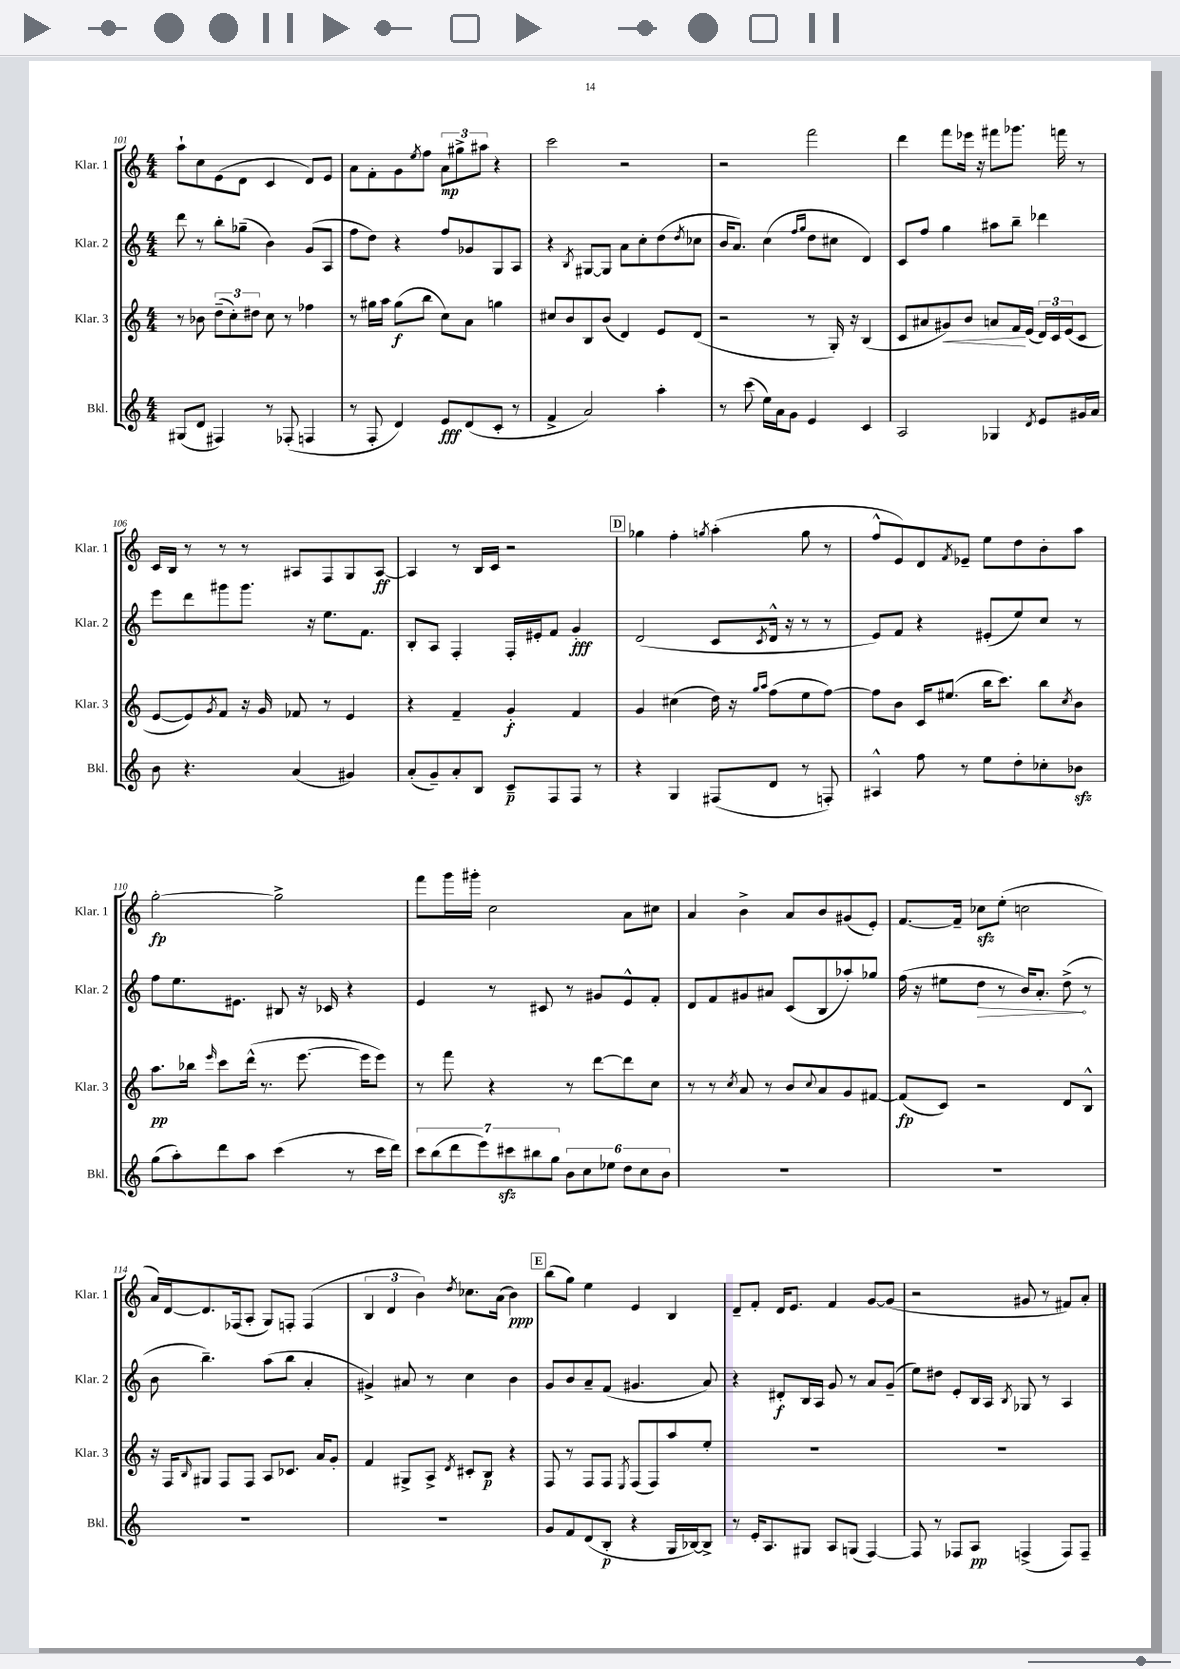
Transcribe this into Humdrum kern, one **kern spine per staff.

**kern	**dynam	**kern	**dynam	**kern	**dynam	**kern	**dynam
*part4	*part4	*part3	*part3	*part2	*part2	*part1	*part1
*staff4	*staff4	*staff3	*staff3	*staff2	*staff2	*staff1	*staff1
*I"Bkl.	*	*I"Klar. 3	*	*I"Klar. 2	*	*I"Klar. 1	*
*I'Bkl.	*	*I'Klar. 3	*	*I'Klar. 2	*	*I'Klar. 1	*
*clefG2	*	*clefG2	*	*clefG2	*	*clefG2	*
*k[]	*	*k[]	*	*k[]	*	*k[]	*
*M4/4	*	*M4/4	*	*M4/4	*	*M4/4	*
=101	=101	=101	=101	=101	=101	=101	=101
(8G#X/L	.	8r	.	8ddd\	.	8aa`\L	.
8d/J	.	8b-X\	.	8r	.	8cc\	.
4F#X/)	.	(12dd~\L	.	8bb'\L	.	(8e\	.
.	.	12cc'\)	.	.	.	.	.
.	.	.	.	(8gg-X~\J	.	8d\J	.
.	.	12dd#X\J	.	.	.	.	.
8r	.	8cc\	.	4b\)	.	4c/	.
(8F-X'/	.	8r	.	.	.	.	.
4Fn/	.	4ff-X\	.	(8g/L	.	8d/L)	.
.	.	.	.	8A/J	.	8e/J	.
=102	=102	=102	=102	=102	=102	=102	=102
8r	.	8r	.	8ff\L	.	8a\L	.
8F'/	.	16gg#X\LL	.	8dd\J)	.	8f'\	.
.	.	16aa\JJ	.	.	.	.	.
4d/)	.	(8gg#\L	f	4r	.	8g\	.
.	.	.	.	.	.	8qee/	.
.	.	8bb\J	.	.	.	8ff\J	.
8e/L	fff	8cc\L)	.	8ff/L	.	12a\L	mp
.	.	.	.	.	.	12gg#X^\	.
(8d/	.	8a\J	.	8g-X/	.	.	.
.	.	.	.	.	.	12aa#X\J	.
8c'/J	.	4ggn\	.	8G/	.	4r	.
8r	.	.	.	8A/J	.	.	.
=103	=103	=103	=103	=103	=103	=103	=103
4f^/	.	8cc#X/L	.	4r	.	2ccc\	.
.	.	8b/	.	.	.	.	.
.	.	.	.	8qB/	.	.	.
2a/)	.	8B/	.	[8G#X/L	.	.	.
.	.	(8b/J	.	8G#/J]	.	.	.
.	.	4d/)	.	8a\L	.	2r	.
.	.	.	.	8cc'\	.	.	.
4aa'\	.	8e/L	.	(8dd\	.	.	.
.	.	.	.	8qdd/	.	.	.
.	.	(8d/J	.	8cc-X\J	.	.	.
=104	=104	=104	=104	=104	=104	=104	=104
8r	.	2r	.	16b/KL	.	2r	.
.	.	.	.	8.a/J)	.	.	.
(8ccc\	.	.	.	.	.	.	.
16ee\LL)	.	.	.	(4cc\	.	.	.
16a\J	.	.	.	.	.	.	.
8g\J	.	.	.	.	.	.	.
.	.	.	.	16qqff/LL	.	.	.
.	.	.	.	16qqgg/JJ	.	.	.
4e/	.	8r	.	8dd\L	.	2fff\	.
.	.	16G'/)	.	8cc#X\J	.	.	.
.	.	16r	.	.	.	.	.
4c/	.	(4B/	.	4d/)	.	.	.
=105	=105	=105	=105	=105	=105	=105	=105
2A/	.	8c/L	.	8c/L	.	4ddd\	.
.	.	8a#X/	.	8ff/J	.	.	.
!	!	!	!LO:HP:b	!	!	!	!
.	.	8g#X/)	<	4gg\	.	8fff\L	.
.	.	8b/J	.	.	.	16eee-X\Jk	.
.	.	.	.	.	.	16r	.
4G-X/	.	8an/L	.	8aa#X\L	.	8fff#X\L	.
.	.	16f/L	.	8bb~\J	.	8.ggg-X\J	.
.	.	(16e/JJ	[	.	.	.	.
8qd/	.	.	.	.	.	.	.
8e/L	.	24d/LL)	.	4ddd-X\	.	.	.
.	.	24c/	.	.	.	.	.
.	.	.	.	.	.	16fffn\	.
.	.	(24e/J	.	.	.	.	.
16g#X/L	.	8c/J	.	.	.	8r	.
16a/JJ	.	.	.	.	.	.	.
!!LO:LB:g=z
=106	=106	=106	=106	=106	=106	=106	=106
8b\	.	[8e/L	.	8eee\L	.	16c/LL	.
.	.	.	.	.	.	16B/JJ	.
4.r	.	8e/])	.	8ddd\	.	8r	.
.	.	8qg/	.	.	.	.	.
.	.	8f/J	.	8ggg#X\	.	8r	.
.	.	16r	.	8.ggg#\J	.	8r	.
.	.	16g/	.	.	.	.	.
(4a/	.	8f-X/	.	.	.	8A#X/L	.
.	.	.	.	16r	.	.	.
.	.	8r	.	8.ee\L	.	8F/	.
4g#X/)	.	4e/	.	.	.	8G/	.
.	.	.	.	8.f\J	.	.	.
.	.	.	.	.	.	[8A#/J	ff
=107	=107	=107	=107	=107	=107	=107	=107
(8a'/L	.	4r	.	8B'/L	.	4A#/]	.
8g~/)	.	.	.	8A/J	.	.	.
8a'/	.	4f~/	.	4F'/	.	8r	.
8B/J	.	.	.	.	.	16B/LL	.
.	.	.	.	.	.	16c/JJ	.
8c~/L	p	4g'/	f	16F'/LL	.	2r	.
.	.	.	.	16e#X'/J	.	.	.
8F/	.	.	.	8f/J	.	.	.
8F/J	.	4f/	.	4g'/	fff	.	.
8r	.	.	.	.	.	.	.
!!LO:REH:place=s1:t=D
=108	=108	=108	=108	=108	=108	=108	=108
4r	.	4g/	.	(2d/	.	4gg-X\	.
4G/	.	(4cc#X\	.	.	.	4ff'\	.
.	.	.	.	.	.	8qggn/	.
(8F#X/L	.	16dd\)	.	8c/L	.	(4aa'\	.
.	.	16r	.	.	.	.	.
.	.	16qqgg/LL	.	.	.	.	.
.	.	16qqaa/JJ	.	8qc/	.	.	.
8d/J	.	(8ff\L	.	16d^^/Jk	.	.	.
.	.	.	.	16r	.	.	.
8r	.	8ee\	.	8r	.	8gg\	.
8Fn'/)	.	[8ff\J)	.	8r	.	8r	.
=109	=109	=109	=109	=109	=109	=109	=109
4A#X^^/	.	8ff\L]	.	8e/L)	.	8ff^^/L	.
.	.	8b\J	.	8f/J	.	8e/)	.
8ff\	.	16c/KL	.	4r	.	8d/	.
.	.	(8.ee#X/J	.	.	.	.	.
.	.	.	.	.	.	8qf/	.
8r	.	.	.	.	.	8e-X~/J	.
8ee\L	.	16bb\KL	.	(8e#X'/L	.	8ee\L	.
.	.	8.ccc\J)	.	.	.	.	.
8dd'\	.	.	.	8ee/)	.	8dd\	.
8cc-X'\	.	8bb\L	.	8cc/J	.	8b'\	.
.	.	8qcc/	.	.	.	.	.
8b-Xzz\J	.	8b\J	.	8r	.	8aa\J	.
!!LO:LB:g=z
=110	=110	=110	=110	=110	=110	=110	=110
(8gg\L	.	8.aa\L	pp	8ff\L	.	[2gg'\	fp
8aa'\)	.	.	.	8.ee\	.	.	.
.	.	16bb-X\Jk	.	.	.	.	.
.	.	16qqeee/	.	.	.	.	.
8ddd\	.	8ccc\L	.	.	.	.	.
.	.	.	.	8.e#X\J	.	.	.
8aa\J	.	(16ddd^^\Jk	.	.	.	.	.
.	.	8.r	.	.	.	.	.
(4ccc\	.	.	.	8B#X/	.	2gg^\]	.
.	.	[8.eee\	.	16r	.	.	.
.	.	.	.	16c-X/	.	.	.
8r	.	.	.	4r	.	.	.
.	.	16eee\KL]	.	.	.	.	.
16ccc\LL	.	8eee\J)	.	.	.	.	.
16ddd\JJ)	.	.	.	.	.	.	.
=111	=111	=111	=111	=111	=111	=111	=111
14ccc\L	.	8r	.	4e/	.	8fff\L	.
(14bb\	.	.	.	.	.	.	.
.	.	8fff\	.	.	.	16ggg\L	.
14ddd\	.	.	.	.	.	.	.
.	.	.	.	.	.	16ggg#X'\JJ	.
14eee\)	.	.	.	.	.	.	.
.	.	4r	.	8r	.	2cc\	.
14ccc#Xzz\	.	.	.	.	.	.	.
14bb#X\	.	.	.	.	.	.	.
.	.	.	.	8c#X/	.	.	.
14gg\J	.	.	.	.	.	.	.
12b\L	.	8r	.	8r	.	.	.
12cc\	.	.	.	.	.	.	.
.	.	[8ddd\L	.	8g#X/L	.	.	.
12ee-X\J	.	.	.	.	.	.	.
12dd\L	.	8ddd\]	.	8e^^/	.	8a\L	.
12cc\	.	.	.	.	.	.	.
.	.	8cc\J	.	8f'/J	.	8cc#X\J	.
12b\J	.	.	.	.	.	.	.
=112	=112	=112	=112	=112	=112	=112	=112
1r	.	8r	.	8d/L	.	4a/	.
.	.	8r	.	8f/	.	.	.
.	.	8qcc/	.	.	.	.	.
.	.	8a/	.	8g#X/	.	4b^\	.
.	.	8r	.	8a#X/J	.	.	.
.	.	8b/L	.	(8c/L	.	8a/L	.
.	.	8qqcc/	.	.	.	.	.
.	.	8a/	.	8B/	.	8b/	.
.	.	8g/	.	8aa-X'/)	.	(8g#X/	.
.	.	[8f#X/J	.	8gg-X/J	.	8e'/J)	.
=113	=113	=113	=113	=113	=113	=113	=113
1r	.	(8f#/L]	fp	(16ff\	.	[8.f/L	.
.	.	.	.	16r	.	.	.
.	.	8c/J)	.	8ee#X\L	.	.	.
.	.	.	.	.	.	16f~/Jk]	.
!	!	!	!	!	!LO:HP:b	!	!
.	.	2r	.	8dd\J	>	8cc-Xzz\L	.
.	.	.	.	8r	.	(8ee'\J	.
.	.	.	.	16b/KL)	.	2ccn\	.
.	.	.	.	8.a'/J	.	.	.
.	.	8d/L	.	(8dd^\	.	.	.
.	.	8B^^/J	.	8r	]	.	.
!!LO:LB:g=z
=114	=114	=114	=114	=114	=114	=114	=114
1r	.	16r	.	8b\	.	16a/LL)	.
.	.	16F/KL	.	.	.	[16d/J	.
.	.	16qqB/	.	.	.	.	.
.	.	8G#X/J	.	4.bb~\)	.	8.d/]	.
.	.	8F/L	.	.	.	.	.
.	.	.	.	.	.	(16F-X/k	.
.	.	8F/J	.	.	.	8A'/J	.
.	.	8A/L	.	(8aa\L	.	8G/L)	.
.	.	8.c-X/J	.	8bb\J	.	8Fn'/J	.
.	.	.	.	4a'/	.	(4F/	.
.	.	16a/KL	.	.	.	.	.
.	.	8g'/J	.	.	.	.	.
=115	=115	=115	=115	=115	=115	=115	=115
1r	.	4f/	.	4g#X^/)	.	6B/	.
.	.	.	.	.	.	6d/	.
.	.	8G#X^/L	.	8a#X/	.	.	.
.	.	.	.	.	.	6b\)	.
.	.	8A^/J	.	8r	.	.	.
.	.	8qd/	.	.	.	8qdd/	.
.	.	8c#X'/L	.	4cc\	.	8.cc-X\L	.
.	.	8B/J	p	.	.	.	.
.	.	.	.	.	.	(16a\Jk	.
.	.	4r	.	4b\	.	4b\)	ppp
!!LO:REH:place=s1:t=E
=116	=116	=116	=116	=116	=116	=116	=116
8g/L	.	8F/	.	8g/L	.	(8bb\L	.
8f/	.	8r	.	8b/	.	8gg\J)	.
(8d/	.	8F/L	.	8a~/	.	4ee\	.
8B'/J	p	8F/J	.	(8f/J	.	.	.
.	.	8qE/	.	.	.	.	.
4r	.	(8F/L	.	4.g#X/	.	4e/	.
.	.	8F/)	.	.	.	.	.
16G/LL	.	8aa/	.	.	.	4B/	.
[16B-X/J)	.	.	.	.	.	.	.
8B-^/J]	.	8ee'/J	.	8a/)	.	.	.
=117	=117	=117	=117	=117	=117	=117	=117
8r	.	1r	.	4r	.	8d~/L	.
16e'/KL	.	.	.	.	.	8f'/J	.
8.A/	.	.	.	.	.	.	.
.	.	.	.	8d#X'/L	f	16d/KL	.
.	.	.	.	.	.	8.e/J	.
8G#X/J	.	.	.	16B/L	.	.	.
.	.	.	.	16A/JJ	.	.	.
8A/L	.	.	.	8g/	.	4f/	.
(8Gn/J	.	.	.	8r	.	.	.
[4F/)	.	.	.	8a/L	.	[8g/L	.
.	.	.	.	(8g~/J	.	(8g/J]	.
=118	=118	=118	=118	=118	=118	=118	=118
8F/]	.	1r	.	8ee\L)	.	2r	.
8r	.	.	.	8dd#X\J	.	.	.
8F-X/L	.	.	.	8e'/L	.	.	.
8A/J	pp	.	.	16B/L	.	.	.
.	.	.	.	16A/JJ	.	.	.
.	.	.	.	8qB/	.	.	.
(4Fn^/	.	.	.	8G-X/	.	8g#X/	.
.	.	.	.	8r	.	8r	.
8F/L)	.	.	.	4A/	.	8f#X/L)	.
8F~/J	.	.	.	.	.	8a'/J	.
==	==	==	==	==	==	==	==
*-	*-	*-	*-	*-	*-	*-	*-
